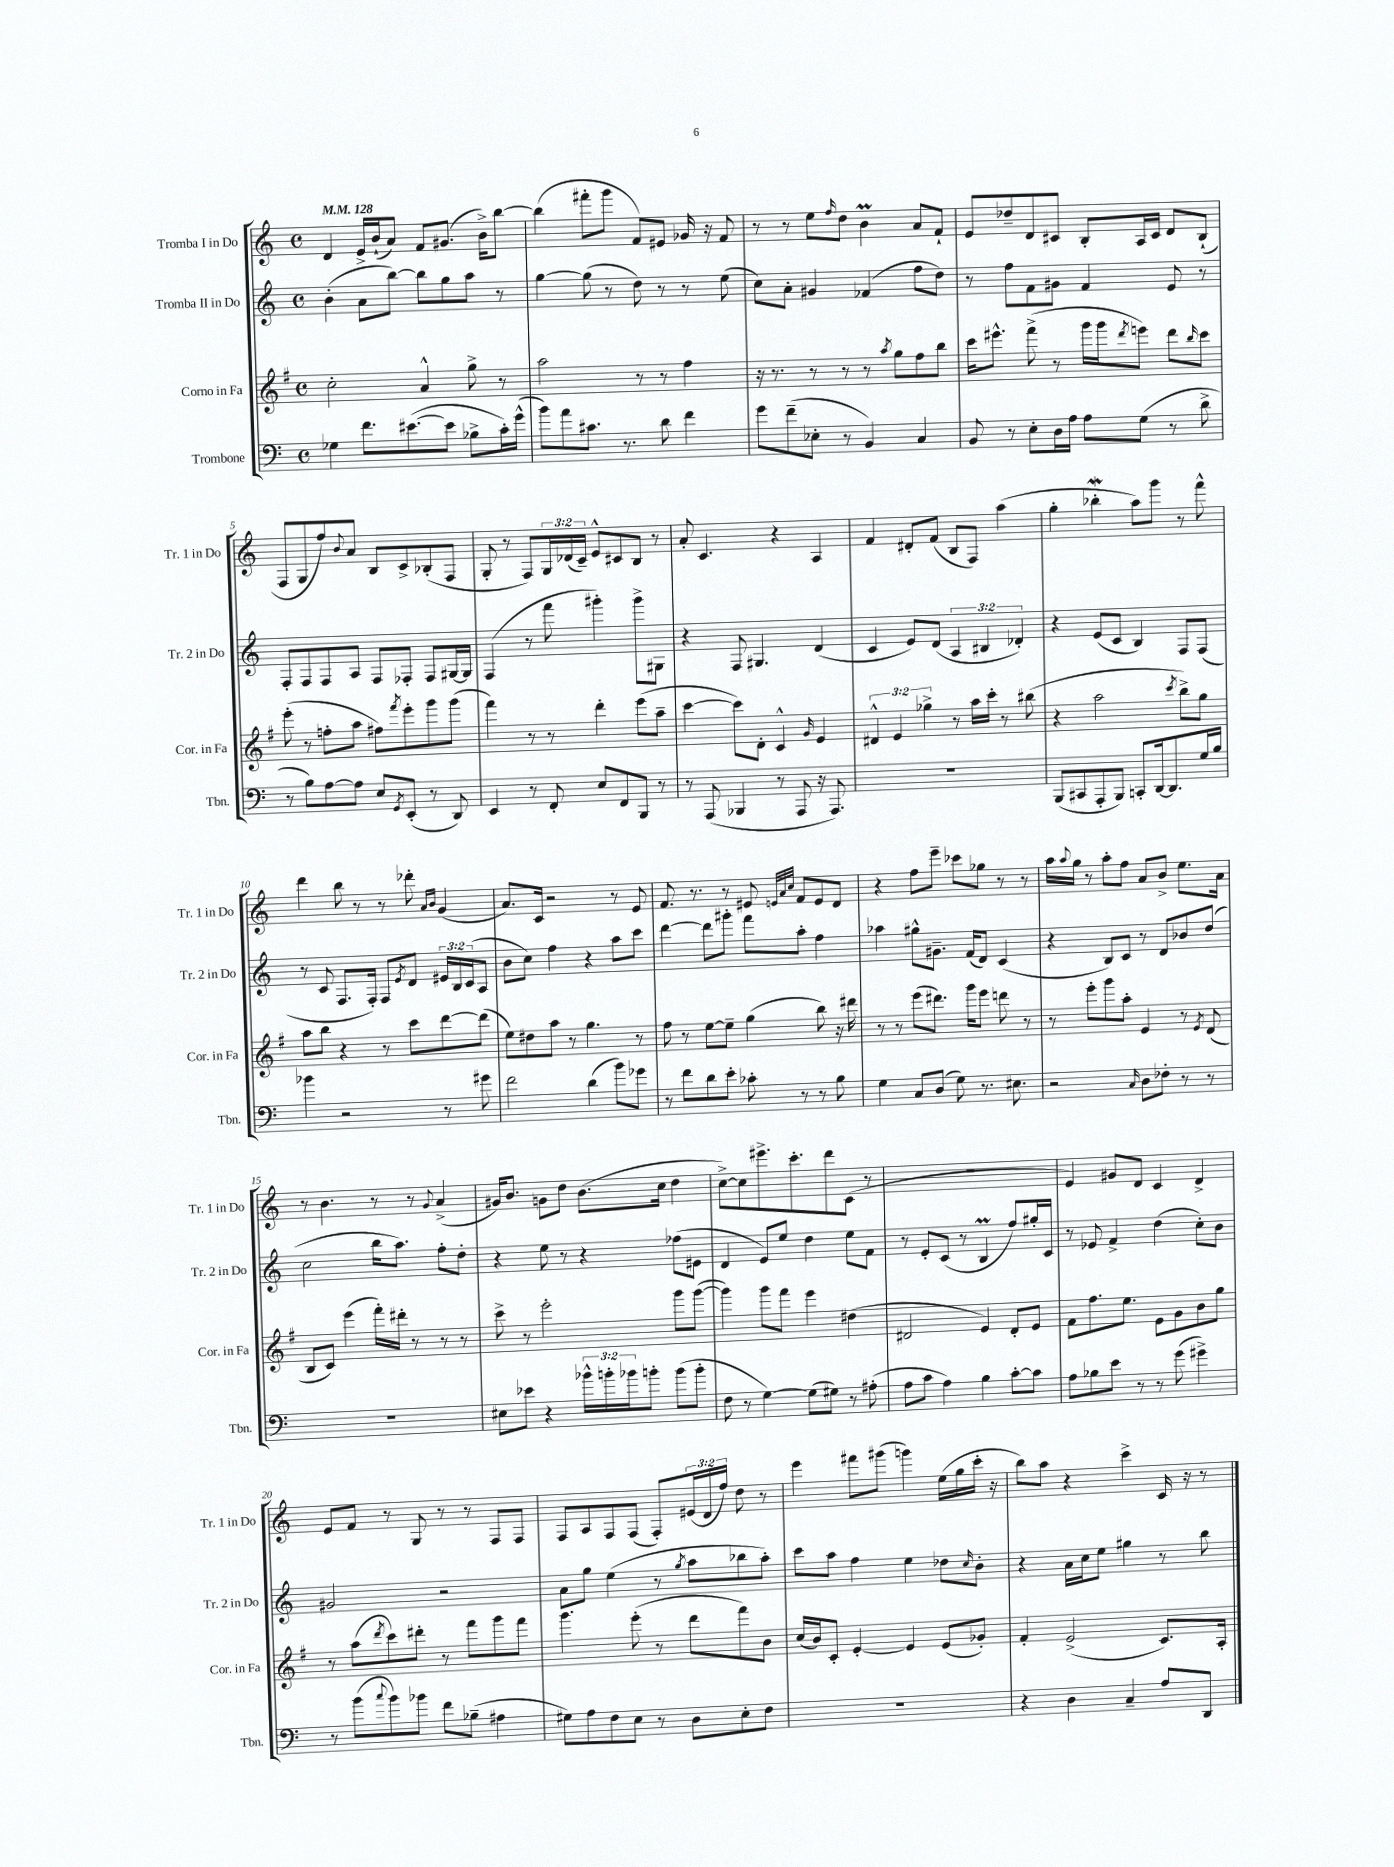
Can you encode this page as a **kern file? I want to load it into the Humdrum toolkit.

**kern	**kern	**kern	**kern
*part4	*part3	*part2	*part1
*staff4	*staff3	*staff2	*staff1
*I"Trombone	*I"Corno in Fa	*I"Tromba II in Do	*I"Tromba I in Do
*I'Tbn.	*I'Cor. in Fa	*I'Tr. 2 in Do	*I'Tr. 1 in Do
*clefF4	*clefG2	*clefG2	*clefG2
*k[]	*k[f#]	*k[]	*k[]
*M4/4	*M4/4	*M4/4	*M4/4
*met(c)	*met(c)	*met(c)	*met(c)
*MM128	*MM128	*MM128	*MM128
=1	=1	=1	=1
4G-X\	2cc'\	(4b'\	4d/
8.f\L	.	8a\L	16e^/LL
.	.	.	(16b`/J
.	.	[8bb\J)	8a/J)
([8.e#X\	.	.	.
.	4a^^/	8bb\L]	8f/L
8e#\J]	.	8gg\	(8.g#X/J
8B-X^\L	8gg^\	8aa\J	.
.	.	.	16b^\KL)
16c'\L)	8r	8r	[8bb\J
(16g^^\JJ	.	.	.
=2	=2	=2	=2
8b\L)	2aa\	[4gg\	(4bb\]
8a\	.	.	.
8.c#X\J	.	(8gg\]	8fff#X'\L
.	.	8r	8ggg\J
8.r	.	.	.
.	8r	8dd\)	8f/L)
8d\	8r	8r	8e#X/J
4f\	4ff#\	8r	16g-X/
.	.	.	16r
.	.	(8ee\	8f/
=3	=3	=3	=3
8g\L	16r	8cc\L)	8r
.	8.r	.	.
(8f~\	.	8a'\J	8r
8E-X'\J	8r	4g#X/	8ee\L
.	.	.	16qqff/
8r	8r	.	8dd\J
4BB/)	8r	(4f-X/	4bm\
.	8qaa/	.	.
.	8gg\L	.	.
4C/	8ff#\	8ff\L	8a/L
.	8bb\J	8dd\J)	8f`/J
=4	=4	=4	=4
8BB/	16ccc\KL	8r	8e/L
.	8.eee#X^^\J	.	.
8r	.	8ff\L	8dd-X~/
8E'\L	(8fff#^\	8f\	8d/
16D\L	8r	8g#X\J	8c#X/J
16A\JJ	.	.	.
8A\L	16ggg\LL	4f/	8B'/L
.	16ggg\J	.	.
.	8qddd/	.	.
(8G\J	8eeen\J)	.	16A/L
.	.	.	16c#/JJ
8r	8ddd\L	8e/	8d/L
.	16qqbb/	.	.
8d^\	8ccc\J	8r	(8B`/J
!!LO:LB:g=z
=5	=5	=5	=5
8r	(8eee'\	8F'/L	8F/L
8B\L)	8r	8F/	8G/
[8A\	8ffn'\L	8F/	8ff/)
.	.	.	8qqb/
8A\J]	8aa\J	8A/J	8a/J
8E/L	8ff#X\L)	8F/L	8B/L
8qGG/	8qfff#/	.	.
(8EE'/J	8eee'\	8F-X'/J	8c^/
8r	8ggg\	8F-/L	(8B-X'/
8DD/)	(8ggg\J	[16G#X/L	8F/J
.	.	16G#/JJ]	.
=6	=6	=6	=6
4EE/	4fff#\)	(4F/	8G'/
.	.	.	8r
8r	8r	8r	8F/L)
8FF'/	8r	8fff\	24G/L
.	.	.	(24d-X/
.	.	.	24c~/JJ)
8E/L	4ddd'\	4ggg#X'\)	8e^^/L
8FF/	.	.	8c#X/
8BBB/J	(8eee\L	8ggg#^\L	8B/J
8r	8aa~\J	8G#X\J	8r
=7	=7	=7	=7
8r	[4ccc\	4r	8a'/
(8AAA/	.	.	4.c/
4BBB-X/	8ccc\L])	8F/	.
.	8d'\J	4.G#X/	.
8r	4c^^/	.	4r
8AAA/	.	.	.
.	16qqg/	.	.
16r	4e/	(4d/	4A/
8.AAA/)	.	.	.
=8	=8	=8	=8
1r	6d#X^^/	4c/	4f/
.	6e/	.	.
.	.	8e/L)	8d#X'/L
.	6gg-X^\	.	.
.	.	(8d/J	(8f/J
.	8r	6A/	8B/L
.	16aa\LL	.	8F/J)
.	.	6B#X/	.
.	16ccc'\JJ	.	.
.	8r	.	(4aa\
.	.	6d-X'/)	.
.	(8bb#X\	.	.
=9	=9	=9	=9
(8BBB/L	4r	4r	4gg'\
8CC#X/	.	.	.
8AAA'/	2aa\	(8e/L	4bb-Xw'\
8BBB/J)	.	8c/J	.
8CCn'/L	.	4B/)	8aa\L)
[16DD/k	.	.	8ggg\J
8.DD/]	.	.	.
.	8qccc/	.	.
.	8bb^\L)	8F/L	8r
16G/L	8gg\J	(8F/J	8fff^^\
16B/JJ	.	.	.
!!LO:LB:g=z
=10	=10	=10	=10
4b-X\	8aa\L	8r	4ddd\
.	8bb\J	8c/	.
2r	4r	8.F/L	8bb\
.	.	.	8r
.	.	16F'/Jk)	.
.	8r	8F/L	8r
.	.	8qe/	.
.	8ccc\L	8d/J	8ddd-X'\
.	.	.	16qqa/LL
.	.	.	16qqb/JJ
8r	[8ddd\	24e#X/LL	(4g/
.	.	24B/	.
.	.	(24c/J	.
8g#X\	(8ddd\J]	8A/J	.
=11	=11	=11	=11
2f\	8ee\L)	8b\L	8.a/L)
.	8dd#X\	8cc\J)	.
.	.	.	16c/Jk
.	8aa\J	4ff\	2r
.	8r	.	.
(4d\	4.gg\	4r	.
8b\L)	.	8aa\L	8r
8g-X\J	8r	8ccc\J	8e/
=12	=12	=12	=12
8r	8ff#\	[4ddd\	8.f/
8f\L	8r	.	.
.	.	.	8.r
8d\	[8ee\L	8ddd\L]	.
8e'\J	8ee~\J]	8ggg#X'\J	8r
8c-X'\	(4gg\	8fff\L	8e#X/
.	.	.	32qqen/LLL
.	.	.	32qqa/
.	.	.	32qqcc/JJJ
8r	.	8aa'\J	8f/L
8r	8bb\)	4ff\	8e/
8B\	16r	.	8d/J
.	16ddd#X\	.	.
=13	=13	=13	=13
4G\	8r	4aa-X\	4r
.	8r	.	.
8C/L	(8eee\L	8gg#X^^\L	8ff\L
(8D/J	8.ddd#X\J)	8.g#X~\J	8eee~\J
8G\)	.	.	8ccc-X\L
.	16ggg\KL	(16f/KL	.
8.r	8eee\J	8d/J)	8gg-X\J
.	8dddn\	(4c/	8r
8.E#X\	.	.	.
.	8r	.	8r
=14	=14	=14	=14
2r	8r	4r	16aa\LL
.	.	.	8qqaa/
.	.	.	16gg\JJ
.	8eee'\L	.	8r
.	8ggg\	8B/L)	8aa'\L
.	8aa'\J	8c/J	8ff\J
16qqC/	.	.	.
8D\L	4e/	8r	8a/L
8F-X'\J	.	8d/L	8b^/J
8r	8r	8b-X/	8.ee\L
.	8qe/	.	.
8r	(8d/	(8dd/J	.
.	.	.	16a\Jk
!!LO:LB:g=z
=15	=15	=15	=15
1r	8B/L	2cc\	8r
.	8c/J)	.	4.b\
.	(4eee\	.	.
.	16fff#'\LL)	16bb\KL	8r
.	16ddd#X'\JJ	8.aa\J)	.
.	8r	.	8r
.	.	.	8qqg/
.	8r	8ff'\L	(4a^/
.	8r	8dd'\J	.
=16	=16	=16	=16
8E#X\L	8ccc^\	4r	16g#X/KL)
.	.	.	8.b/J
8e-X\J	8r	.	.
4r	2eee'\	8ee\	8gn\L
.	.	8r	8dd\J
24b-X^^\LL	.	4r	(8.b\L
24bn'\	.	.	.
24b-X\J	.	.	.
8bn'\J	.	.	.
.	.	.	16cc\Jk
(8b\L	8ggg\L	(8ff-X\L	4dd\
8b'\J	([8ggg\J	8e#X\J	.
=17	=17	=17	=17
8F\	4ggg\])	4d/	[8cc^\L)
8r	.	.	8cc\]
[4G\)	8ggg\L	8e/L)	8.eee#X^\
.	8fff#\J	8ee/J	.
.	.	.	8.ccc'\
(8G\L]	4eee\	4dd\	.
8G#X\J)	.	.	8ddd\
8r	(4dd#X\	8ee\L	(8c\J
(8A#X'\	.	8f\J	8r
=18	=18	=18	=18
8A\L	2d#X/	8r	1r
8c\J	.	8e'/L	.
4A\)	.	(8c/J	.
.	.	8r	.
4B\	4e/)	4Bm/	.
[8c'\L	8d#'/L	8ff/L)	.
8c\J]	8e/J	16gg#X'/L	.
.	.	16c/JJ	.
=19	=19	=19	=19
8A\L	8f#\L	8r	4e/)
8B-X\	8.ff#\	8e-X/	.
8e\J	.	4f^/	8g#X/L
.	8.ee\J	.	.
8r	.	.	8d/J
8r	8e\L	(4dd\	4c/
(8g\	8g\	.	.
4g#X^\)	8b\	8cc'\L)	4d^/
.	8gg\J	8b\J	.
!!LO:LB:g=z
=20	=20	=20	=20
8r	8r	2g#X/	8e/L
(8b\L	(8aa\L	.	8f/J
8qqcc/	8qddd/	.	.
8b\)	8ccc\)	.	8r
8b-X\J	8ddd#X'\J	.	8G/
8f\L	8r	2r	8r
(8B-X~\J	8fff#\L	.	8r
4A#X\	8ggg\	.	8F/L
.	8fff#\J	.	8F/J
=21	=21	=21	=21
8G#X\L)	4.ggg\	8a\L	8F/L
8A\	.	8gg\J	8A/
8F\	.	(4ee\	8F/
8E\J	(8eee'\	.	(8F/J
8r	8r	8r	8F'/L)
.	.	8qgg/	.
8D\L	8ddd\L	8aa\L	(24e#X/L
.	.	.	24d/
.	.	.	24ff/JJ)
8E'\	8fff#\)	8bb-X\	8dd\
8F\J	8b\J	8aa'\J)	8r
=22	=22	=22	=22
1r	(16cc/LL	8ccc\L	4eee\
.	16b/J)	.	.
.	8c'/J	8aa\J	.
.	[4e'/	4ff\	8fff#X\L
.	.	.	(8ggg#X\J
.	4e/]	4ee\	4gggn\)
.	(8e/L	8dd-X\L	(16ee\LL
.	.	.	16gg\
.	.	16qqcc/	.
.	8g-X'/J)	8b'\J	16ccc'\JJ
.	.	.	16r
=23	=23	=23	=23
4r	4f#'/	4r	8bb\L)
.	.	.	8aa\J
4D\	(2e^/	16a\LL	4r
.	.	16cc\J	.
.	.	8ee\J	.
4C~/	.	4gg#X\	4ccc^\
8A/L	8.c/L)	8r	16c/
.	.	.	16r
8DD/J	.	8bb\	8r
.	16A'/Jk	.	.
==	==	==	==
*-	*-	*-	*-
